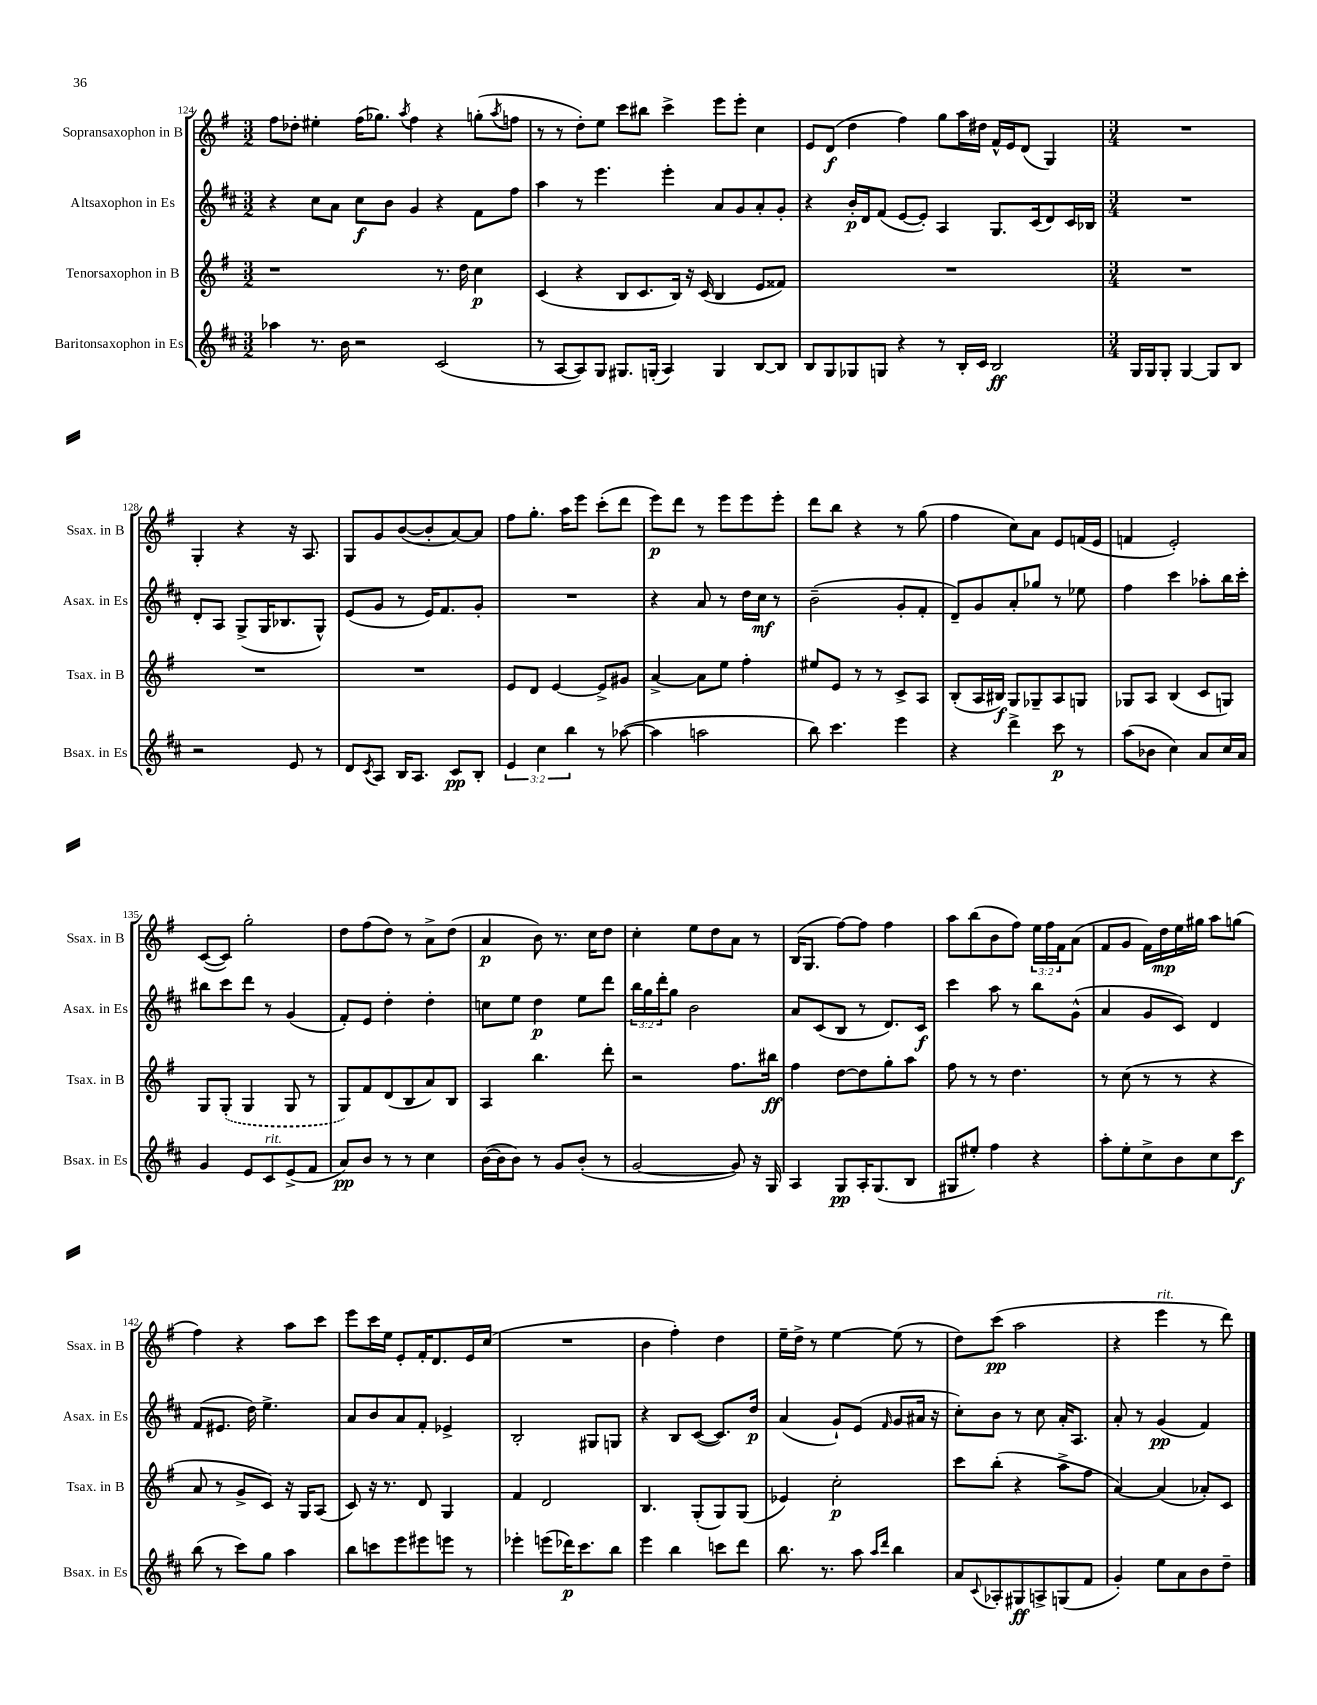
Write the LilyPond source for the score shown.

<<
\new StaffGroup <<
\new Staff = "s0" \with { instrumentName = "Sopransaxophon in B" shortInstrumentName = "Ssax. in B" } {
    \clef treble \key g \major \numericTimeSignature \time 3/2 \override Staff.TupletNumber.text = #tuplet-number::calc-fraction-text
    fis''8 des''8-. eis''4-. fis''16( ges''8.) \acciaccatura { a''8 } fis''4 r4 g''8-.( \acciaccatura { a''8 } f''8 |
    r8 r8 d''8-.) e''8 c'''8 bis''8 c'''4-> e'''8 e'''8-. c''4 |
    e'8 d'8\f( d''4 fis''4) g''8 a''16 dis''16 fis'16-^ e'16 d'8( g4) |
    \numericTimeSignature \time 3/4 R2. |
    g4-. r4 r16 a8. |
    g8 g'8 b'8~( b'8-. a'8~) a'8 |
    fis''8 g''8.-. a''16 e'''8 c'''8-.( d'''8 |
    e'''8\p) d'''8 r8 e'''8 e'''8 e'''8-. |
    d'''8 b''8 r4 r8 g''8( |
    fis''4 c''8) a'8 e'8 f'16( e'16 |
    f'4 e'2-.) |
    c'8~( c'8) g''2-. |
    d''8 fis''8( d''8) r8 a'8-> d''8( |
    a'4\p b'8) r8. c''16 d''8 |
    c''4-. e''8 d''8 a'8 r8 |
    b16( g8. fis''8~) fis''8 fis''4 |
    a''8 b''8( b'8 fis''8) \tuplet 3/2 { e''16 fis''16 fis'16 } a'8( |
    fis'8 g'8 fis'16) d''16\mp e''16 gis''16 a''8 g''8( |
    fis''4) r4 a''8 c'''8 |
    e'''8 c'''16 e''16 e'8-. fis'16-. d'8. e'16 c''16( |
    R2. |
    b'4 fis''4-.) d''4 |
    e''16-- d''16-> r8 e''4~ e''8( r8 |
    d''8) c'''8\pp( a''2 |
    r4 e'''4^\markup { \italic "rit." } r8 d'''8) \bar "|." |
}
\new Staff = "s1" \with { instrumentName = "Altsaxophon in Es" shortInstrumentName = "Asax. in Es" } {
    \clef treble \key d \major \numericTimeSignature \time 3/2 \override Staff.TupletNumber.text = #tuplet-number::calc-fraction-text
    r4 cis''8 a'8 cis''8\f b'8 g'4 r4 fis'8 fis''8 |
    a''4 r8 e'''4. e'''4-. a'8 g'8 a'8-. g'8-. |
    r4 b'16-.\p d'16 fis'8( e'8~ e'8-.) a4 g8. cis'16( d'8) cis'16 bes16 |
    \numericTimeSignature \time 3/4 R2. |
    d'8-. a8 g8->( g16 bes8. g8-^) |
    e'8( g'8 r8 e'16) fis'8. g'8-. |
    R2. |
    r4 a'8 r8 d''16 cis''16\mf r8 |
    b'2--( g'8-. fis'8-. |
    d'8--) g'8 a'8-. ges''8 r8 ees''8 |
    fis''4 cis'''4 aes''8-. b''16 cis'''16-. |
    bis''8 cis'''8 d'''8 r8 g'4( |
    fis'8-.) e'8 d''4-. d''4-. |
    c''8 e''8 d''4\p e''8 d'''8 |
    \tuplet 3/2 { b''16 g''16 d'''16-. } g''8 b'2 |
    a'8 cis'8( b8 r8 d'8.) cis'16\f |
    cis'''4 a''8 r8 b''8 g'8-^( |
    a'4 g'8 cis'8) d'4 |
    fis'8( eis'8. d''16) e''4.-> |
    a'8 b'8 a'8 fis'8-. ees'4-> |
    b2-. gis8 g8 |
    r4 b8 cis'8~( cis'8.) d''16\p |
    a'4( g'8-!) e'8( \grace { fis'16 } g'8 ais'16 r16 |
    cis''8-.) b'8 r8 cis''8 a'16-. a8. |
    a'8-. r8 g'4\pp( fis'4) \bar "|." |
}
\new Staff = "s2" \with { instrumentName = "Tenorsaxophon in B" shortInstrumentName = "Tsax. in B" } {
    \clef treble \key g \major \numericTimeSignature \time 3/2
    r1 r8. d''16 c''4\p |
    c'4( r4 b8 c'8. b16) r16 c'16( b4 e'8 fisis'8) |
    R1. |
    \numericTimeSignature \time 3/4 R2. |
    R2. |
    R2. |
    e'8 d'8 e'4~ e'8-> gis'8 |
    a'4~-> a'8 e''8 fis''4-. |
    eis''8 e'8 r8 r8 c'8-> a8 |
    b8-.( a16 bis16\f) g8 ges8-- a8 g8 |
    ges8 a8 b4( c'8 g8) |
    g8 \once \slurDashed g8-.( g4 g8 r8 |
    g8) fis'8 d'8( b8 a'8) b8 |
    a4 b''4. d'''8-. |
    r2 fis''8. bis''16\ff |
    fis''4 d''8~ d''8 g''8-. a''8 |
    fis''8 r8 r8 d''4. |
    r8 c''8( r8 r8 r4 |
    a'8 r8 g'8-> c'8) r16 g16 a8( |
    c'8) r16 r8. d'8 g4 |
    fis'4 d'2 |
    b4. g8-.( g8) g8( |
    ees'4) c''2-.\p |
    c'''8 b''8-.( r4 a''8-> fis''8 |
    a'4~) a'4( aes'8-.) c'8 \bar "|." |
}
\new Staff = "s3" \with { instrumentName = "Baritonsaxophon in Es" shortInstrumentName = "Bsax. in Es" } {
    \clef treble \key d \major \numericTimeSignature \time 3/2 \override Staff.TupletNumber.text = #tuplet-number::calc-fraction-text
    aes''4 r8. b'16 r2 cis'2( |
    r8 a8~ a8) g8 gis8. g16-.( a4) g4 b8~ b8 |
    b8 g8 ges8 g8 r4 r8 b16-. cis'16 b2\ff |
    \numericTimeSignature \time 3/4 g16 g16 g8-. g4~ g8 b8 |
    r2 e'8 r8 |
    d'8 \acciaccatura { cis'8 } a8 b16 a8. cis'8\pp b8-. |
    \tuplet 3/2 { e'4 cis''4 b''4 } r8 aes''8~( |
    aes''4 a''2 |
    b''8) cis'''4. e'''4 |
    r4 d'''4-> cis'''8\p r8 |
    a''8( bes'8 cis''4) a'8 cis''16 a'16 |
    g'4 e'8 cis'8^\markup { \italic "rit." } e'8->( fis'8 |
    a'8\pp) b'8 r8 r8 cis''4 |
    b'16~( b'16 b'8) r8 g'8 b'8-.( r8 |
    g'2~ g'8) r16 g16 |
    a4 g8\pp a16-. g8.( b8 |
    gis8 eis''8-.) fis''4 r4 |
    a''8-. e''8-. cis''8-> b'8 cis''8 cis'''8\f |
    b''8( r8 cis'''8) g''8 a''4 |
    b''8 c'''8 e'''8 eis'''8 e'''8 r8 |
    ees'''4-. e'''8( des'''16\p) cis'''8. b''8 |
    e'''4 b''4 c'''8 d'''8 |
    b''8. r8. a''8 \grace { a''16 d'''16 } b''4 |
    a'8 \appoggiatura { cis'8 } aes8-. gis8\ff a8-> g8( fis'8 |
    g'4-.) e''8 a'8 b'8 d''8-- \bar "|." |
}
>>
>>
\layout { \context { \Score currentBarNumber = #124 } }
